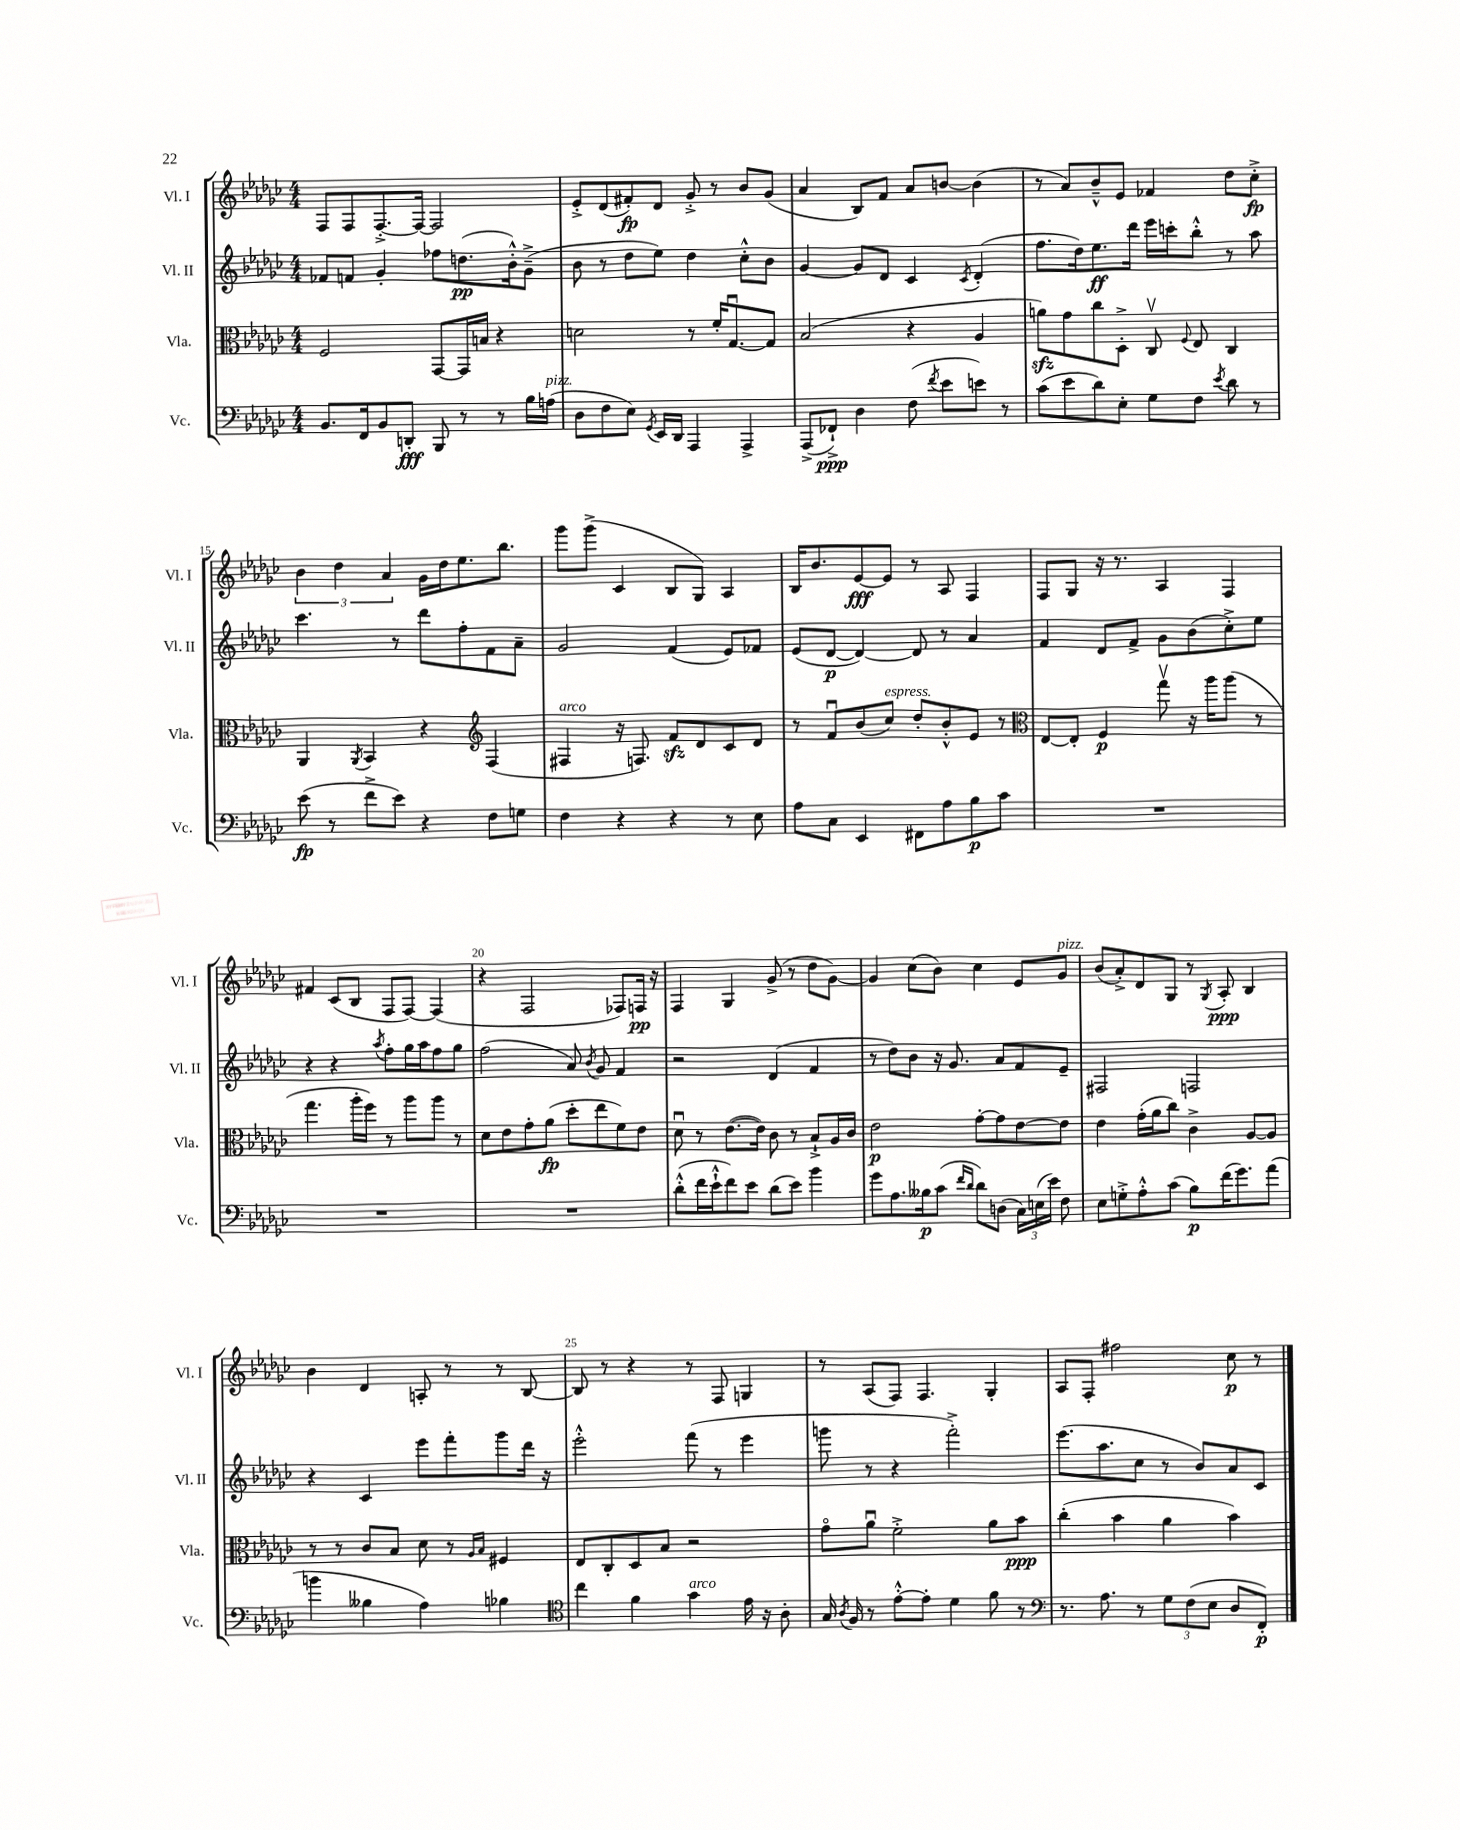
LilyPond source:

<<
\new StaffGroup <<
\new Staff = "s0" \with { instrumentName = "Vl. I" shortInstrumentName = "Vl. I" } {
    \clef treble \key ges \major \numericTimeSignature \time 4/4
    \autoBeamOff f8[ f8 f8.~-.-> f16]~ f2 |
    ees'8[-.-> des'8( fis'8-.\fp) des'8] ges'8-.-> r8 bes'8[ ges'8]( |
    aes'4 bes8[) f'8] aes'8[ b'8]~ b'4( |
    r8 aes'8[) bes'8---^ ees'8] fes'4 des''8[ ces''8]-.->\fp |
    \tuplet 3/2 { bes'4 des''4 aes'4 } ges'16[ des''16 ees''8. bes''8.] |
    ges'''8[ ges'''8]->( ces'4 bes8[ ges8]) aes4 |
    bes16[ bes'8. ees'8~\fff ees'8] r8 aes8 f4 |
    f8[ ges8] r16 r8. aes4 f4 |
    fis'4 ces'8[( bes8] f8[ f8]~) f4( |
    r4 f2 fes8[) f16]\pp r16 |
    f4 ges4 ges'8->( r8 des''8[ ges'8]~) |
    ges'4 ces''8[( bes'8]) ces''4 ees'8[ ges'8]^\markup { \italic "pizz." } |
    bes'8[( aes'8-.->) des'8 ges8] r8 \acciaccatura { ges8 } aes8-.\ppp bes4 |
    bes'4 des'4 a8-. r8 r8 bes8~ |
    bes8 r8 r4 r8 f8 g4 |
    r8 aes8[( f8]) f4. ges4-. |
    aes8[ f8]-. fis''2 ces''8\p r8 \bar "|." |
}
\new Staff = "s1" \with { instrumentName = "Vl. II" shortInstrumentName = "Vl. II" } {
    \clef treble \key ges \major \numericTimeSignature \time 4/4
    \autoBeamOff fes'8[ f'8] ges'4-. fes''8[ d''8.\pp( bes'16-.-^) ges'8]--->( |
    bes'8 r8 des''8[ ees''8]) des''4 ces''8[-.-^ bes'8] |
    ges'4~ ges'8[ des'8] ces'4 \acciaccatura { ces'8 } des'4-.( |
    f''8.[ des''16) ees''8.\ff des'''16] ees'''16[ c'''16-. bes''8]-.-^ r8 aes''8 |
    ces'''4. r8 des'''8[ f''8-. f'8 aes'8]-- |
    ges'2 f'4( ees'8[) fes'8] |
    ees'8[( des'8]~\p des'4~) des'8 r8 aes'4 |
    f'4 des'8[ f'8]-> ges'8[ bes'8( ces''8-.->) ees''8] |
    r4 r4 \acciaccatura { aes''8 } f''8[-. ges''16 aes''16 f''8 ges''8] |
    f''2( aes'8) \acciaccatura { bes'8 } ges'8 f'4 |
    r2 des'4( f'4 |
    r8 des''8[) bes'8] r16 ges'8. aes'8[ f'8 ees'8]-- |
    fis2 f2 |
    r4 ces'4 ees'''8[ f'''8-. ges'''8 des'''16] r16 |
    ees'''2-.-^ f'''8( r8 ees'''4 |
    g'''8 r8 r4 f'''2-.->) |
    ees'''8.[( aes''8. ces''8] r8 bes'8[) aes'8 ces'8] \bar "|." |
}
\new Staff = "s2" \with { instrumentName = "Vla." shortInstrumentName = "Vla." } {
    \clef alto \key ges \major \numericTimeSignature \time 4/4
    \autoBeamOff f2 ges,8[~ ges,16 b16] r4 |
    d'2 r8 f'16[-. ges8.~\downbow ges8] |
    bes2( r4 aes4 |
    a'8[\sfz) ges'8 ces''8 des8]-.-> ces8\upbow \appoggiatura { f8 } ees8 ces4 |
    aes,4 \acciaccatura { aes,8 } bes,4 r4 \clef treble f4( |
    fis4^\markup { \italic "arco" } r16 f8.) f'8[\sfz des'8 ces'8 des'8] |
    r8 f'8[\downbow bes'8( ces''8]^\markup { \italic "espress." }) des''8[-. bes'8-.-^ ees'8] r8 |
    \clef alto ees8[~ ees8]-. f4\p ges''8\upbow r16 aes''16[ aes''8]( r8 |
    ges''4. aes''16[-. f''16]) r8 aes''8[ aes''8] r8 |
    des'8[ ees'8 ges'8-. aes'8]\fp( des''8[-. ees''8 f'8) ees'8] |
    des'8\downbow r8 ees'8.[~( ees'16]) ces'8 r8 bes8[-!-> aes16 ces'16] |
    ees'2\p ges'8[~-. ges'8 ees'8~ ees'8] |
    ees'4 ges'16[-.( aes'16 ces''8]) ces'4-> aes8[~ aes8] |
    r8 r8 ces'8[ bes8] des'8 r8 \grace { aes16[ bes16] } fis4 |
    ees8[ ces8-. des8 bes8] r2 |
    ges'8[\flageolet aes'8]\downbow f'2-.-> aes'8[ bes'8]\ppp |
    ces''4-.( bes'4 aes'4 bes'4) \bar "|." |
}
\new Staff = "s3" \with { instrumentName = "Vc." shortInstrumentName = "Vc." } {
    \clef bass \key ges \major \numericTimeSignature \time 4/4
    \autoBeamOff bes,8.[ f,16 bes,8 d,8]-.\fff bes,,8 r8 r8 bes16[ a16]^\markup { \italic "pizz." }( |
    des8[ f8 ees8]) \acciaccatura { ges,8 } ees,16[ des,16] aes,,4 aes,,4-> |
    aes,,8[->( fes,8]-!->\ppp) des4 f8( \acciaccatura { f'8 } ees'8[ e'8]) r8 |
    ces'8[( ees'8 des'8) ees8]-. ges8[ f8] \acciaccatura { ees'8 } des'8 r8 |
    ees'8\fp( r8 f'8[-> ees'8]) r4 f8[ g8] |
    f4 r4 r4 r8 ees8 |
    aes8[ ces8] ees,4 fis,8[ aes8 bes8\p ces'8] |
    R1 |
    R1 |
    R1 |
    des'8[-.-^( f'16 ees'16-!-^ f'8) ees'8] des'8[( ees'8]) bes'4 |
    ges'8[ aes8. beses16\p ces'8]( \grace { f'16[ des'16] } des'8[) d8]( \tuplet 3/2 { ces16[) e16( ees'16]) } f8 |
    ees8[ g8-.-> aes8-.-^ ces'8]( bes8[\p) f'16( ges'8.) aes'8]( |
    b'4 beses4 aes4) bes4 |
    \clef tenor ces''4 f'4 ges'4^\markup { \italic "arco" } ees'16 r16 aes8-. |
    ges16 \acciaccatura { aes8 } f16 r8 ees'8[~-.-^ ees'8]-. des'4 f'8 r8 |
    \clef bass r8. aes8. r8 \tuplet 3/2 { ges8[ f8( ees8] } des8[ f,8]-.\p) \bar "|." |
}
>>
>>
\layout { \context { \Score currentBarNumber = #11 \override BarNumber.break-visibility = ##(#f #t #t) barNumberVisibility = #(every-nth-bar-number-visible 5) } }
